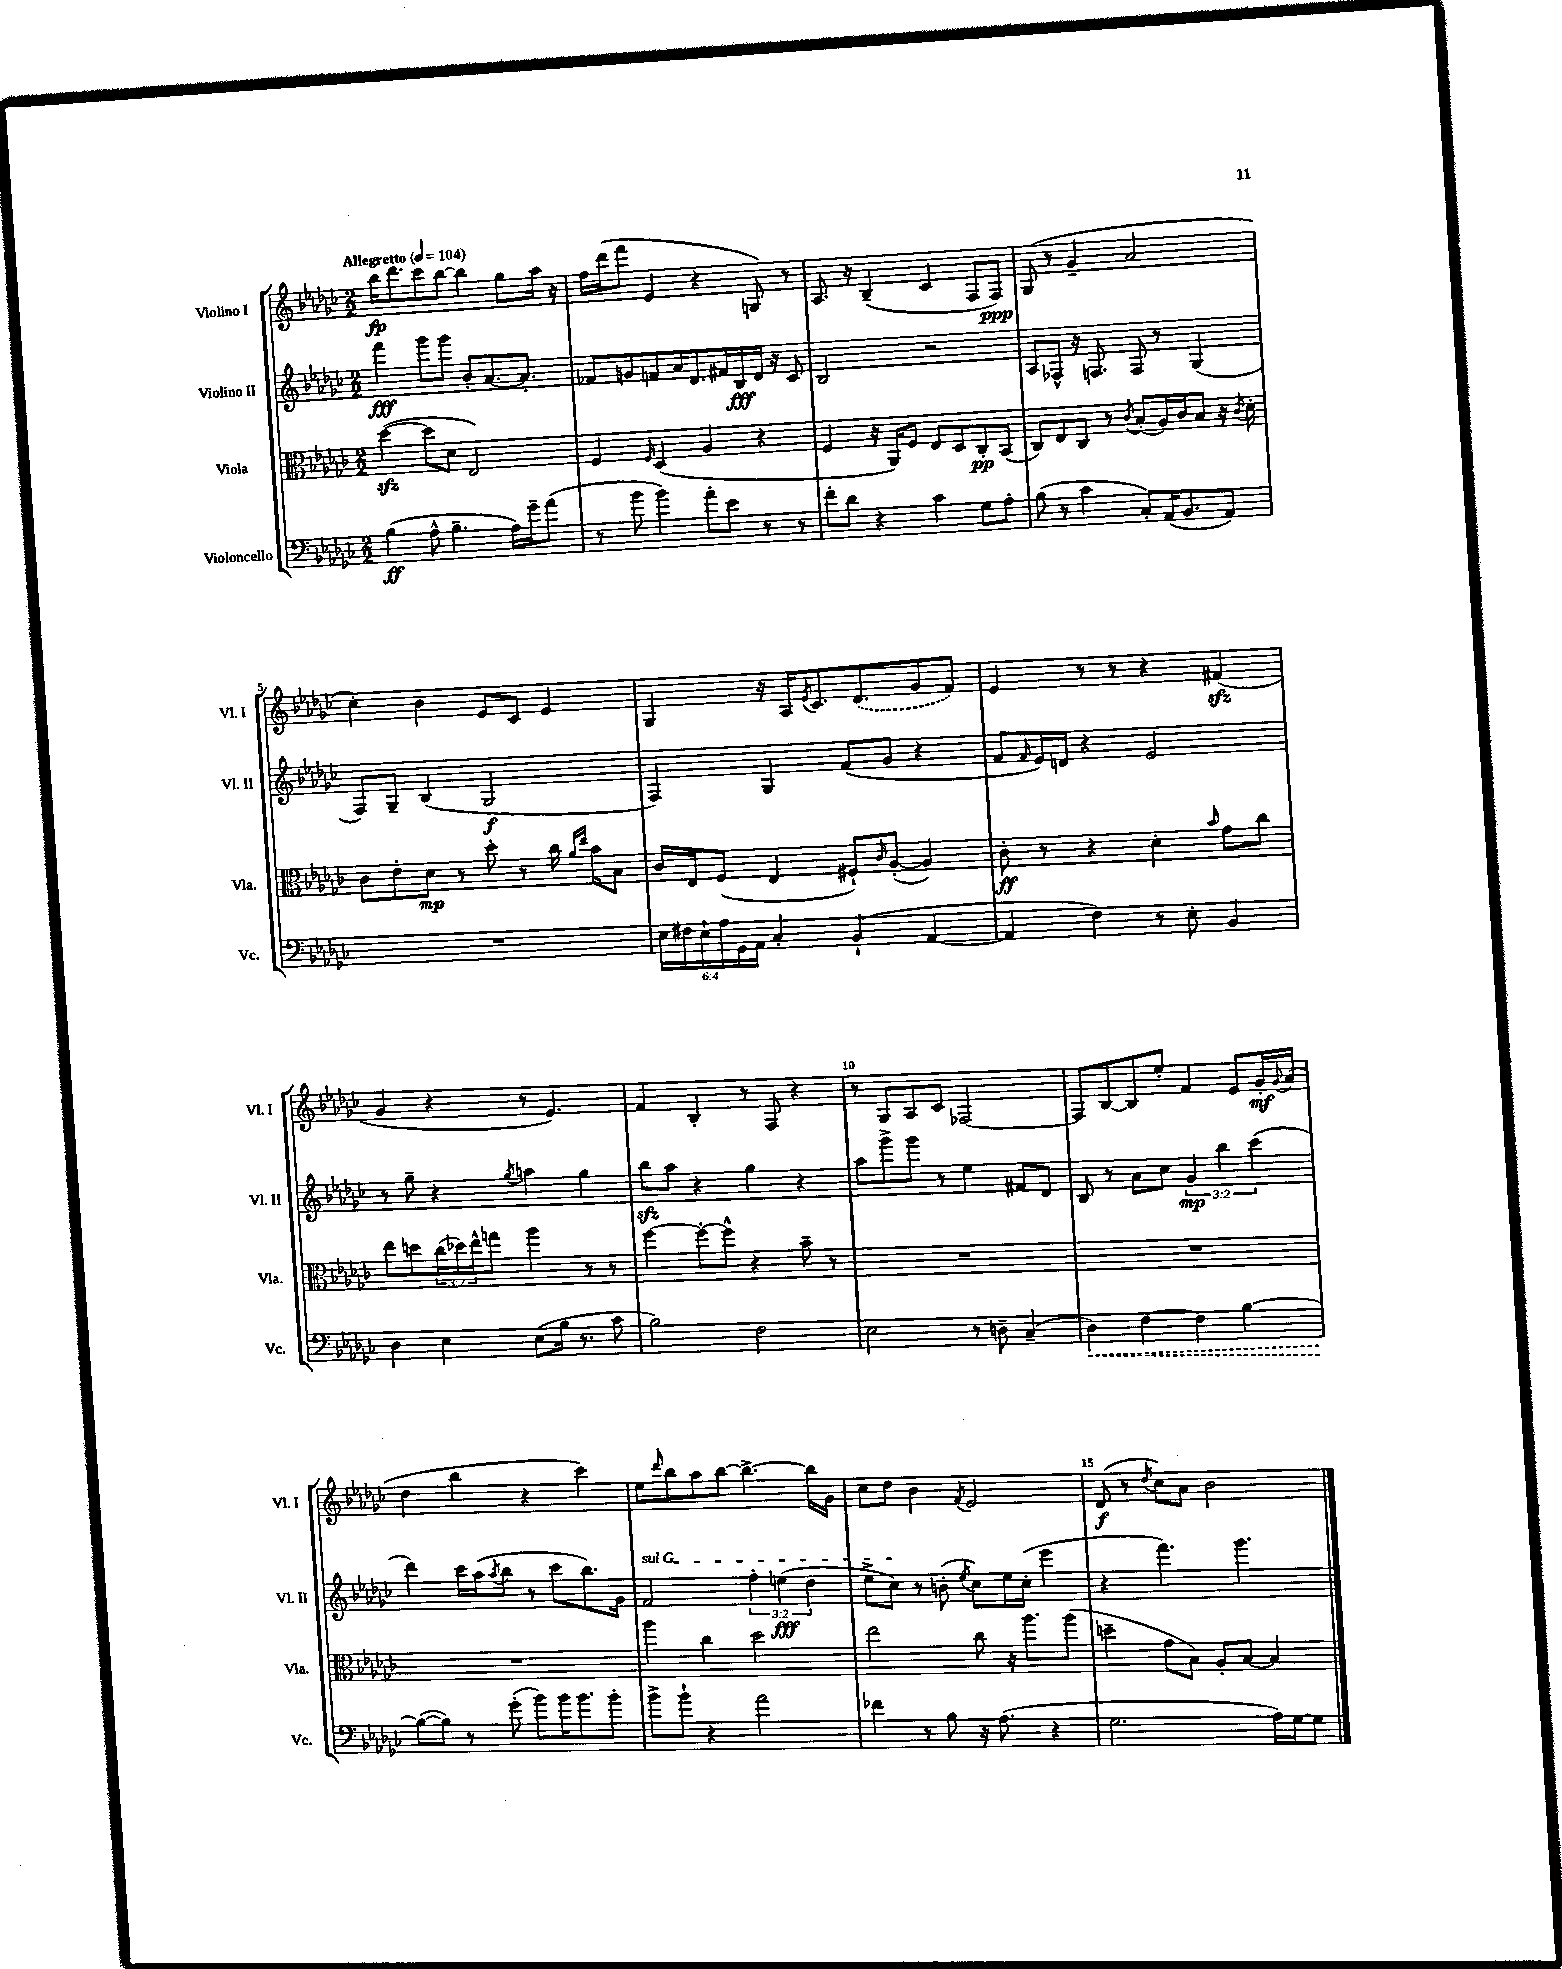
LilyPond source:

<<
\new StaffGroup <<
\new Staff = "s0" \with { instrumentName = "Violino I" shortInstrumentName = "Vl. I" } {
    \clef treble \key ges \major \numericTimeSignature \time 2/2 \tempo "Allegretto" 4 = 104
    bes''16\fp des'''8. ces'''8 bes''8~ bes''4 ges''8 aes''16 r16 |
    f''16 des'''16( f'''8 ees'4 r4 g8) r8 |
    aes8. r16 bes4--( ces'4 f8 f8\ppp) |
    ges8( r8 ges'4-- aes'2 |
    ces''4-.) bes'4 ees'8 ces'8 ees'4 |
    ges4 r16 aes16 \acciaccatura { ees'8 } ces'8. \once \slurDashed des'8.( ges'8 f'8) |
    ees'4 r8 r8 r4 fis'4\sfz( |
    ges'4 r4 r8 ees'4.) |
    f'4 bes4-. r8 f8 r4 |
    r8 ges8 aes8 ces'8 fes2~ |
    fes8 bes8~ bes8 ees''8-. f'4 ees'8 ges'16-.\mf \appoggiatura { ges'8 } aes'16( |
    des''4 bes''4 r4 ces'''4) |
    ees''8 \grace { des'''16 } bes''8 aes''8 bes''8~ bes''4.~-> bes''16 ges'16 |
    ces''8 des''8 bes'4 \acciaccatura { f'8 } ees'2 |
    des'8\f( r8 \acciaccatura { des''8 } ces''8) aes'8 bes'2 \bar "|." |
}
\new Staff = "s1" \with { instrumentName = "Violino II" shortInstrumentName = "Vl. II" } {
    \clef treble \key ges \major \numericTimeSignature \time 2/2 \override Staff.TupletNumber.text = #tuplet-number::calc-fraction-text
    f'''4\fff ges'''8 ges'''8 bes'8-. aes'8.~ aes'8.-. |
    fes'8 g'8 f'8 aes'16 des'8. fis'16 bes16\fff des'16 r16 ces'8 |
    bes2 r2 |
    aes8 fes8-^ r16 f8. f8 r8 ges4( |
    f8) ges8-- bes4( ges2\f |
    f4) ges4 f'8( ges'8 r4 |
    f'8 \grace { f'16 } ees'16) d'16 r4 ees'2 |
    r8 ges''8-- r4 \acciaccatura { ges''8 } a''4 ges''4 |
    bes''8\sfz aes''8 r4 ges''4 r4 |
    aes''8 ges'''8-> ges'''8 r8 ees''4 fis'8 des'8 |
    bes8 r8 aes'8 ces''8 \tuplet 3/2 { ges'4\mp bes''4 ces'''4( } |
    des'''4) ces'''16 aes''16( \acciaccatura { aes''8 } bes''8 r8 ces'''8 bes''8.) ges'16 |
    \once \override TextSpanner.bound-details.left.text = \markup { \italic "sul G" } f'2\startTextSpan \tuplet 3/2 { f''4-. e''4\fff( des''4 } |
    ees''8-> ces''8\stopTextSpan) r8 b'8-.( \acciaccatura { ees''8 } ces''8) ees''16 ces''16-.( ees'''4 |
    r4 f'''4.) ges'''4. \bar "|." |
}
\new Staff = "s2" \with { instrumentName = "Viola" shortInstrumentName = "Vla." } {
    \clef alto \key ges \major \numericTimeSignature \time 2/2 \override Staff.TupletNumber.text = #tuplet-number::calc-fraction-text
    des''4~\sfz( des''8 des'8 ees2) |
    f4 \grace { f16 } des4( aes4 r4 |
    f4 r16 aes,16) f8 ees8 des8 ces8-.\pp bes,8( |
    ces8) ees8 ces8 r8 \acciaccatura { ces'8 } bes8-.( aes16) ces'16 bes8 r16 \acciaccatura { ces'8 } des'16-. |
    ces'8 ees'8-. des'8\mp r8 des''8-. r8 ces''16 \grace { aes'16 ees''16 } bes'16 bes8 |
    ces'16 ees16 f8( ees4 fis8-!) \grace { ces'16 } aes8~-.( aes4) |
    ces'8-.\ff r8 r4 des'4-. \grace { bes'16 } ges'8 ces''8 |
    ees''8 d''8 \tuplet 3/2 { ces''16( des''16) ees''16-^ } g''8 aes''4 r8 r8 |
    f''4~ f''8~-. f''8-^ r4 bes'8-- r8 |
    R1 |
    R1 |
    R1 |
    aes''4 ces''4 des''2 |
    ees''2 ces''8 r16 aes''8. aes''8( |
    d''4-- ges'8 bes8) aes8-. bes8~ bes4 \bar "|." |
}
\new Staff = "s3" \with { instrumentName = "Violoncello" shortInstrumentName = "Vc." } {
    \clef bass \key ges \major \numericTimeSignature \time 2/2 \override Staff.TupletNumber.text = #tuplet-number::calc-fraction-text
    bes4\ff( aes8-^ bes4.-- aes16) ges'16-- aes'8( |
    r8 bes'8 bes'4) aes'8-. ees'8 r8 r8 |
    f'8-. des'8 r4 ces'4 ges8 aes8-. |
    bes8( r8 ces'4 ces8-.) aes,16( bes,8. aes,8) |
    R1 |
    \tuplet 6/4 { ees16 fis16 ees16-! aes16 ges,16 aes,16 } ces4-. bes,4-!( aes,4~ |
    aes,4 f4) r8 ees8-. bes,4 |
    des4 ees4 ees8( bes16 r8. ces'8 |
    bes2) f2 |
    ees2 r8 d8-- ces4--( |
    \once \override Hairpin.style = #'dashed-line des4\<) f4~ f4 bes4~ |
    bes8~\!( bes8) r8 ges'8-.( bes'8) bes'16 bes'8. bes'8-. |
    bes'8-> bes'8-! r4 aes'2 |
    fes'4 r8 bes8 r16 aes8.( r4 |
    ges2. aes16) ges16~ ges8 \bar "|." |
}
>>
>>
\layout { \context { \Score \override BarNumber.break-visibility = ##(#f #t #t) barNumberVisibility = #(every-nth-bar-number-visible 5) } }
